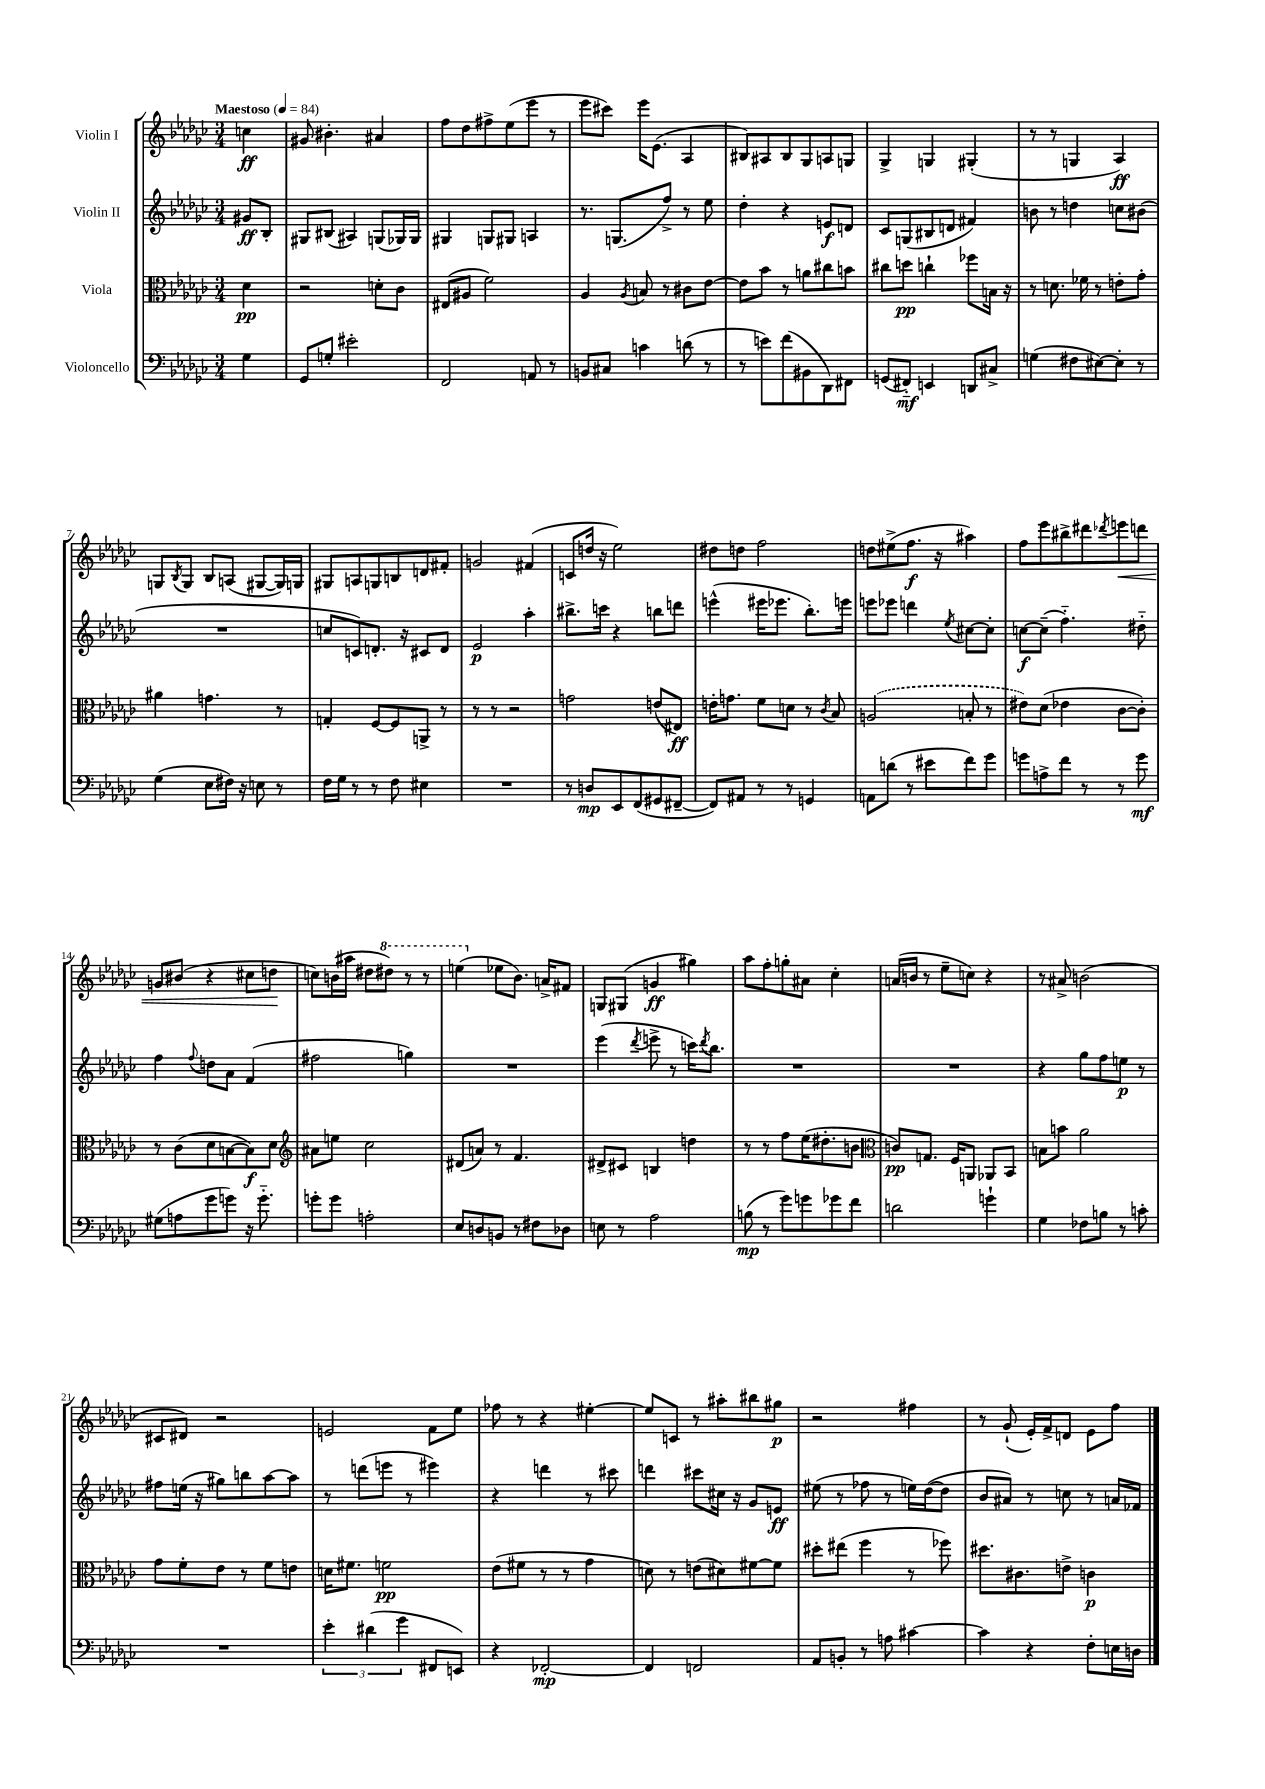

**kern	**kern	**kern	**kern
*staff4	*staff3	*staff2	*staff1
*clefF4	*clefC3	*clefG2	*clefG2
*k[b-e-a-d-g-c-]	*k[b-e-a-d-g-c-]	*k[b-e-a-d-g-c-]	*k[b-e-a-d-g-c-]
*M3/4	*M3/4	*M3/4	*M3/4
*MM84	*MM84	*MM84	*MM84
4G-\	4d-\	8g#/L	4cc\
.	.	8B-'/J	.
=	=	=	=
8GG-/L	2r	8G#/L	8g#/
8G'/J	.	(8B#/J	4.b#'\
2e#'\	.	4A#/)	.
.	8d'\L	(8G/L	4a#/
.	8c-\J	16G-/L)	.
.	.	16G-/JJ	.
=	=	=	=
2FF/	(8E#/L	4G#/	8ff\L
.	8A#/J	.	8dd-\
.	2f\)	8G/L	8ff#^\
.	.	8G#/J	(8ee-\
8AA/	.	4A/	8eee-\J
8r	.	.	8r
=	=	=	=
8BB/L	4A-/	8.r	8eee-\L
8C#/J	.	.	8ccc#\J)
.	.	(8.G/L	.
.	8qA-/	.	.
4c\	8B/	.	16eee-\LK
.	.	.	(8.e-\J
.	8r	8ff^/J)	.
(8d\	8c#\L	8r	4A-/
8r	[8e-\J	8ee-\	.
=	=	=	=
8r	8e-\]L	4dd-'\	8B#/L)
8e\L)	8b-\J	.	8A#/
(8f\	8r	4r	8B#/
8BB#\	8a\L	.	8G-/
8DD-\)	8cc#\	8e/L	8A/
8FF#\J	8b\J	8d/J	8G/J
=	=	=	=
(8GG/L	8cc#\L	8c-/L	4G-^/
8FF#'~/J)	8dd\J	(8G/	.
4EE/	4cc`\	8B#/	4G/
.	.	8d/J	.
8DD/L	8ff-\L	4f#/)	(4G#'/
8C#^/J	16B\Jk	.	.
.	16r	.	.
=	=	=	=
(4G\	8r	8b\	8r
.	8.d\	8r	8r
8F#\L	.	4dd\	4G/
.	16f-\	.	.
[8E#\)	8r	.	.
8E#'\]J	8e'\L	8cc\L	4A-/)
8r	8g-'\J	(8b#\J	.
=	=	=	=
(4G-\	4a#\	2.r	8G/L
.	.	.	8qB-/
.	.	.	8G/J
8E-\L	4.g\	.	8B-/L
16F#\Jk)	.	.	(8A/J
16r	.	.	.
8E\	.	.	[8G#/L
8r	8r	.	16G#/]L)
.	.	.	16G/JJ
=	=	=	=
16F\LL	4G'/	8cc/L	8G#/L
16G-\JJ	.	.	.
8r	.	8c/)	8A/
8r	[8F/L	8.d'/J	8G/
8F\	8F/]	.	8B/
.	.	16r	.
4E#\	8AA^/J	8c#/L	8d/
.	8r	8d/J	8f#'/J
=	=	=	=
2.r	8r	2e-/	2g/
.	8r	.	.
.	2r	.	.
.	.	4aa-'\	(4f#/
=	=	=	=
8r	2g\	8.bb#^\L	8c/L
8D/L	.	.	16dd/Jk
.	.	16ccc\Jk	16r
8EE-/	.	4r	2ee-\)
(8FF/	.	.	.
8GG#/	(8e/L	8bb\L	.
[8FF#~/J	8E#/J)	8ddd\J	.
=	=	=	=
8FF#/]L)	16e'\LK	(4eee^^\	8dd#\L
.	8.g\J	.	.
8AA#/J	.	.	8dd\J
8r	8f\L	16eee#\LK	2ff\
.	.	8.eee-\J	.
8r	8d\J	.	.
4GG/	8r	8.bb-'\L)	.
.	8qc-/	.	.
.	8B-/	.	.
.	.	16eee\Jk	.
=	=	=	=
8AA\L	(2A/	8eee\L	8dd\L
(8d\J	.	8eee-\J	(8ee#^\
8r	.	4ddd\	8.ff\J
8e#\L	.	.	.
.	.	.	16r
.	.	8qee-/	.
8f\)	8B'/	[8cc#\L	4aa#\)
8g-\J	8r	8cc#'\]J	.
=	=	=	=
8g\L	8e#\L)	[8cc\L	8ff\L
8A^\	(8d-\J	(8cc~\]J	8eee-\
8f\J	4e-\	4.ff'~\)	8bb#^\
8r	.	.	8ddd#\
.	.	.	8qddd-/
8r	[8c-\L	.	8eee\
8g\	8c-'\]J)	8dd#'~\	8ddd\J
=	=	=	=
(8G#\L	8r	4ff\	8g/L
8A\	(8c-\L	.	(8b#/J
.	.	8qqff/	.
8g-\	8d-\	8dd\L	4r
8g\J)	[8B\	8a-\J	.
16r	8B\])	(4f/	8cc#\L
8.g'~\	.	.	.
.	8d-\J	.	8dd\J
=	=	=	=
*	*clefG2	*	*
8g'\L	8a#\L	2ff#\	8cc\L)
8g\J	8ee\J	.	(16b\L
.	.	.	16aa#\JJ
2A'\	2cc-\	.	8dd#\L
.	.	.	8ddd#\J)
.	.	4gg\)	8r
.	.	.	8r
=	=	=	=
8E-/L	(8d#/L	2.r	(4eee\
8D/	8a/J)	.	.
8BB/J	8r	.	8ee-\L
8r	4.f/	.	8.b-\J)
8F#\L	.	.	.
.	.	.	16a^/LK
8D-\J	.	.	8f#/J
=	=	=	=
8E\	8d#^/L	(4eee-\	8G/L
8r	8c#/J	.	(8G#/J
.	.	8qddd-/	.
2A-\	4B/	8eee^\	4g/
.	.	8r	.
.	4dd\	16ccc\LK)	4gg#\)
.	.	8qddd-/	.
.	.	8.bb-\J	.
=	=	=	=
(8B\	8r	2.r	8aa-\L
8r	8r	.	8ff'\
8g-\L)	8ff\L	.	8gg'\
8g\	(16ee-\K	.	8a#\J
.	8.dd#'\	.	.
8g-\	.	.	4cc-'\
8f\J	8b\J	.	.
=	=	=	=
*	*clefC3	*	*
2d\	8c/L)	2.r	(16a/LL
.	.	.	16b/JJ
.	8.G/J	.	8r
.	.	.	8ee-~\L
.	16F/LK	.	.
.	8AA/J	.	8cc\J)
4g`\	8AA-/L	.	4r
.	8BB-/J	.	.
=	=	=	=
4G-\	8B\L	4r	8r
.	8b\J	.	8a#^/
8F-\L	2a-\	8gg-\L	(2b\
8B\J	.	8ff\	.
8r	.	8ee\J	.
8c'\	.	8r	.
=	=	=	=
2.r	8g-\L	8ff#\L	8c#/L
.	8f'\	(16ee\Jk	8d#/J)
.	.	16r	.
.	8e-\J	8gg#\L)	2r
.	8r	8bb\	.
.	8f\L	[8aa-\	.
.	8e\J	8aa-\]J	.
=	=	=	=
6e-'\	16d\LK	8r	2e/
.	8.f#\J	.	.
.	.	(8ddd\L	.
(6d#\	.	.	.
.	2f\	8eee\J	.
6g-\	.	.	.
.	.	8r	.
8FF#/L	.	4eee#\)	8f\L
8EE/J)	.	.	8ee-\J
=	=	=	=
4r	(8e-\L	4r	8ff-\
.	8f#\J	.	8r
[2FF-'/	8r	4ddd\	4r
.	8r	.	.
.	4g-\	8r	[4ee#'\
.	.	8ccc#\	.
=	=	=	=
4FF-/]	8d\)	4ddd\	8ee#/]L
.	8r	.	8c/J
2FF/	(8e\L	8ccc#\L	8r
.	8d#\)	16cc#\Jk	8aa#'\L
.	.	16r	.
.	[8f#\	8g-/L	8bb#\
.	8f#\]J	8e/J	8gg#\J
=	=	=	=
8AA-/L	8dd#'\L	(8ee#\	2r
8BB'/J	(8ee#\J	8r	.
8r	4ff\	8ff-\	.
8A\	.	8r	.
[4c#\	8r	16ee\LL)	4ff#\
.	.	([16dd-\J	.
.	8ff-\)	8dd-\]J	.
=	=	=	=
4c#\]	8.dd#\L	8b-/L	8r
.	.	8a#/J)	(8g-`/
.	8.c#\	.	.
4r	.	8r	16e-'/LL)
.	.	.	16f^/J
.	8e^\J	8cc\	8d/J
8F'\L	4c\	8r	8e-\L
16E\L	.	16a/LL	8ff\J
16D\JJ	.	16f-/JJ	.
==	==	==	==
*-	*-	*-	*-
